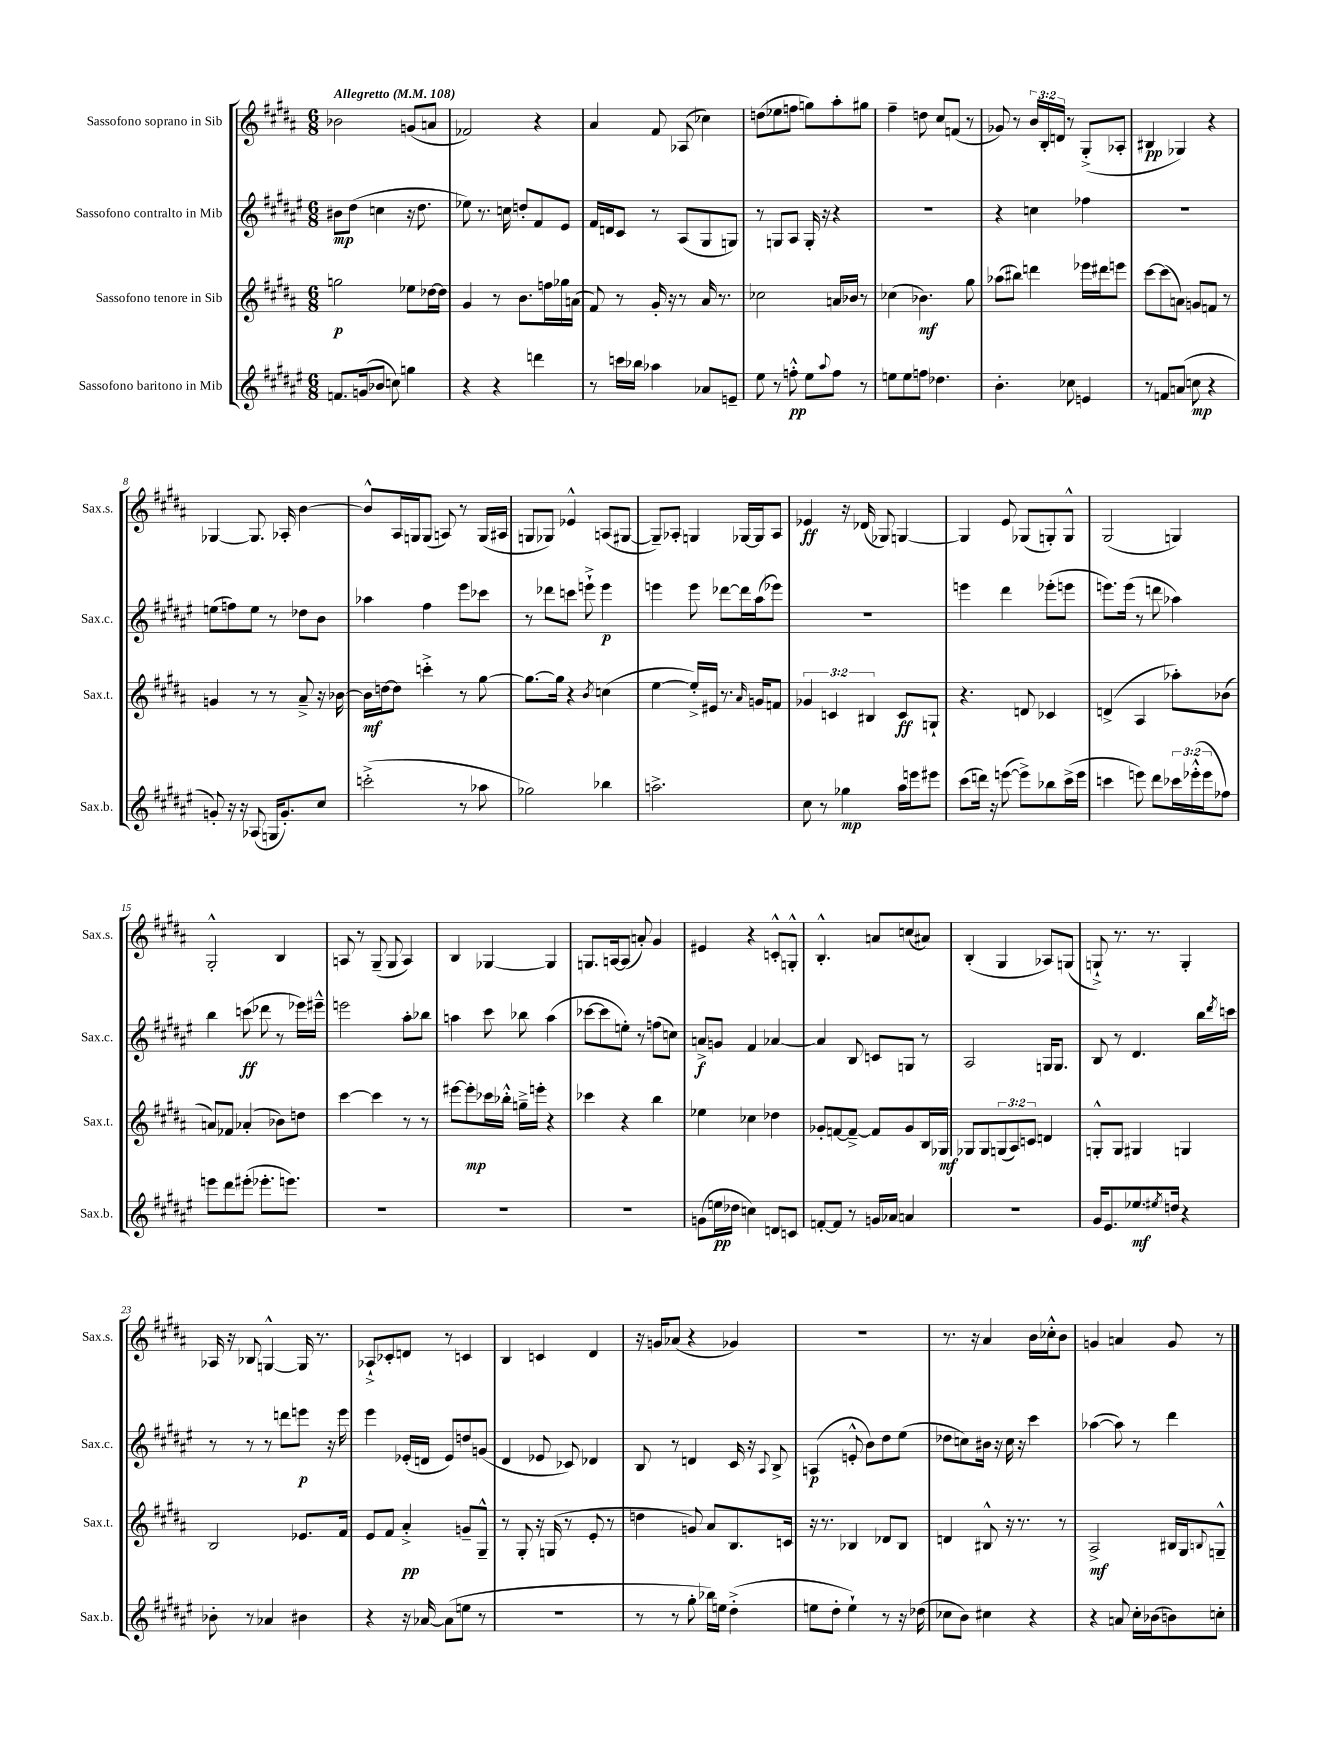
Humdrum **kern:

**kern	**kern	**kern	**kern
*staff4	*staff3	*staff2	*staff1
*clefG2	*clefG2	*clefG2	*clefG2
*k[f#c#g#d#a#e#]	*k[f#c#g#d#a#]	*k[f#c#g#d#a#e#]	*k[f#c#g#d#a#]
*M6/8	*M6/8	*M6/8	*M6/8
*MM108	*MM108	*MM108	*MM108
8.f	2gg	8b#	2b-
.	.	(8dd#	.
(16g	.	.	.
8b-	.	4cc	.
8cc)	.	.	.
4gg	8ee-	16r	(8g
.	.	8.dd#	.
.	[16dd-	.	8a
.	16dd-]	.	.
=	=	=	=
4r	4g#	8ee-)	2f-)
.	.	8.r	.
4r	8r	.	.
.	.	16cc	.
.	8.b	8dd'	.
4ddd	.	8f#	4r
.	16ff	.	.
.	16gg-	8e#	.
.	(16a	.	.
=	=	=	=
8r	8f#)	16f#	4a#
.	.	16d	.
16ccc	8r	8c#	.
16bb-	.	.	.
4aa-	16g#'	8r	8f#
.	16r	.	.
.	8r	(8A#	(8A-
8a-	16a#	8G#	4cc-)
.	8.r	.	.
8e~	.	8G)	.
=	=	=	=
8ee#	2cc-	8r	(8dd
8r	.	8G	8ee-
8ff'^^	.	8A#	8ff
8ee#	.	16G'	8gg)
.	.	16r	.
8qqaa#	.	.	.
8ff	16a	4r	8aa#'
.	16b-	.	.
8r	8r	.	8gg#
=	=	=	=
8ee	(4cc-	2.r	4ff#~
8ee	.	.	.
8ff	4.b-)	.	8dd
4.dd-	.	.	8cc#
.	.	.	(8f
.	8gg#	.	8r
=	=	=	=
4.b'	(8aa-	4r	8g-)
.	8bb#)	.	8r
.	4ddd	4cc	24b
.	.	.	24B'
.	.	.	24d
8cc-	.	.	8r
4e	16eee-	4ff-	(8G#'^
.	16ddd#	.	.
.	8eee	.	8A-'
=	=	=	=
8r	[8ccc#	2.r	4B#
8f	(8ccc#]	.	.
(8a	8a)	.	4G-)
8cc	8g	.	.
4r	8f	.	4r
.	8r	.	.
=	=	=	=
8g')	4g	(8ee	[4G-
16r	.	8ff)	.
16r	.	.	.
(8A-	8r	8ee	8.G-]
16G	8r	8r	.
8.g')	.	.	16A-'
.	8a#~^	8dd-	[4b
8cc#	16r	8b	.
.	[16b-	.	.
=	=	=	=
(2ccc'^	16b-]	4aa-	8b^^]
.	[16dd	.	.
.	8dd]	.	16A#
.	.	.	16G
.	4ccc'^	4ff#	(8G
.	.	.	8A)
8r	8r	8eee#	8r
8aa-	[8gg#	8ccc-	(16G
.	.	.	16A#
=	=	=	=
2gg-)	8.gg#_	8r	8G
.	.	8ddd-	8G-)
.	16gg#]	.	.
.	4r	8ccc	4e-^^
.	.	8eee`^	.
.	8qb	.	.
4bb-	(4cc	4eee	(8A
.	.	.	[8G#
=	=	=	=
2.aa^	[4ee	4eee	8G#~])
.	.	.	8A-'
.	16ee'^])	8eee	4G
.	16e#	.	.
.	8.r	[8ddd-	.
.	.	16ddd-]	[16G-
.	16qqa#	.	.
.	16g	(16aa#	16G-]
.	8f	8eee-)	8A-
=	=	=	=
8cc#	6g-	2.r	4e-
8r	.	.	.
.	6c	.	.
4gg-	.	.	16r
.	.	.	(16d-
.	6B#	.	.
.	.	.	8G-)
16aa#	8c	.	[4G
16eee	.	.	.
8eee#	8G`	.	.
=	=	=	=
(8ccc#	4.r	4eee	4G]
16ddd)	.	.	.
16r	.	.	.
([8eee	.	4ddd#	8e
8eee^])	8d	.	(8G-
8bb-	4c-	(8eee-'	8G')
(16ccc#^	.	8eee	8G^^
16eee	.	.	.
=	=	=	=
4ccc	(4d^	8.eee)	(2G#
.	.	(16eee	.
8eee)	4A#	8r	.
8ddd#	.	8ddd	.
24ccc-	8aa-')	4aa-)	4G)
(24eee-'^^	.	.	.
24eee-	.	.	.
8ff-)	(8b-	.	.
=	=	=	=
8eee	8a)	4bb	2G#'^^
8ddd#	8f-	.	.
(8eee#'	(4a-'	(8ccc	.
8.eee-'	.	8ddd-	.
.	8b-)	8r	4B
8.eee)	.	.	.
.	8dd	16eee-)	.
.	.	16eee#~^^	.
=	=	=	=
2.r	[4ccc#	2eee	8A
.	.	.	8r
.	4ccc#]	.	(8G#~
.	.	.	8G#
.	8r	8aa#'	4A)
.	8r	8bb-	.
=	=	=	=
2.r	[8eee#	4aa	4B
.	8eee#']	.	.
.	16ccc-	8ccc#	[4G-
.	16bb-'^^	.	.
.	16gg~^	8bb-	.
.	16eee'	.	.
.	4r	(4aa	4G-]
=	=	=	=
2.r	4ccc-	[8ccc-	8.G
.	.	8ccc-]	.
.	.	.	[16A
.	4r	8ee')	(8A]
.	.	8r	8a')
.	4bb	(8ff	4g#
.	.	8cc)	.
=	=	=	=
(8g	4ee-	8a^	4e#
16ee	.	8g	.
16dd-	.	.	.
4cc)	4cc-	4f#	4r
8d	4dd-	[4a-	8c'^^
8c	.	.	8G'^^
=	=	=	=
[8f'	8g-'	4a-]	4.B'^^
8f]	[8f	.	.
8r	8f~^_	8B	.
16g	8f]	8c	8a
16a-	.	.	.
4a	8g-	8G	(8cc
.	16B	8r	8a#)
.	16G-	.	.
=	=	=	=
2.r	8G-	2A#	(4B'
.	8G-	.	.
.	(12G	.	4G#
.	12A#)	.	.
.	12c	.	.
.	4d	16G	8A-)
.	.	8.G	.
.	.	.	(8G
=	=	=	=
16g#	8G'^^	8B	8G`^)
8.e#	.	.	.
.	8G	8r	8.r
8.ee-	4G#	4.d#	.
.	.	.	8.r
8qee#	.	.	.
16dd	.	.	.
4r	4G	.	4G'
.	.	16bb	.
.	.	8qddd#	.
.	.	16ccc	.
=	=	=	=
8b-'	2B	8r	16A-
.	.	.	16r
8r	.	8r	8B-
4a-	.	8r	[4G^^
.	.	8ddd	.
4b#	8.e-	8eee	16G]
.	.	.	8.r
.	.	16r	.
.	16f#	16eee	.
=	=	=	=
4r	8e	4eee#	8A-`^
.	8f#	.	8c-'
16r	4a#'^	(16e-'	8d
[16a-	.	16d	.
(8a-]	.	8e-)	8r
8ee	8g~	8dd	4c
8r	8G#~^^	(8g	.
=	=	=	=
2.r	8r	4d#	4B
.	8G#'	.	.
.	16r	8e-	4c
.	(16G	.	.
.	8r	8c-)	.
.	8e'	4d-	4d#
.	8r	.	.
=	=	=	=
8r	4dd	8B	16r
.	.	.	16g
8r	.	8r	(8a-
8gg#'	8g)	4d	4r
16bb-)	8a#	.	.
16ee	.	.	.
(4dd#'^	8.B	16c#	4g-)
.	.	16r	.
.	.	8qqA#	.
.	.	8B^	.
.	16c	.	.
=	=	=	=
8ee	16r	(4A	2.r
.	8.r	.	.
8dd#'	.	.	.
4ee`)	4B-	8e'^^	.
.	.	8b)	.
8r	8d-	8dd#	.
16r	8B-	(8ee#	.
(16dd-	.	.	.
=	=	=	=
8cc-	4d	8dd-	8.r
8b)	.	8cc)	.
.	.	.	16r
4cc#	8B#^^	16b#	4a#
.	.	16r	.
.	16r	16cc	.
.	8.r	16r	.
4r	.	4ccc#	16b
.	.	.	16cc-'^^
.	8r	.	8b
=	=	=	=
4r	2A#^	([4aa-	4g
8a	.	8aa-])	4a
16cc#'	.	8r	.
(16b-	.	.	.
8b)	16B#	4ddd#	8g
.	16G#	.	.
.	8qqB	.	.
8cc'	8G~^^	.	8r
==	==	==	==
*-	*-	*-	*-
